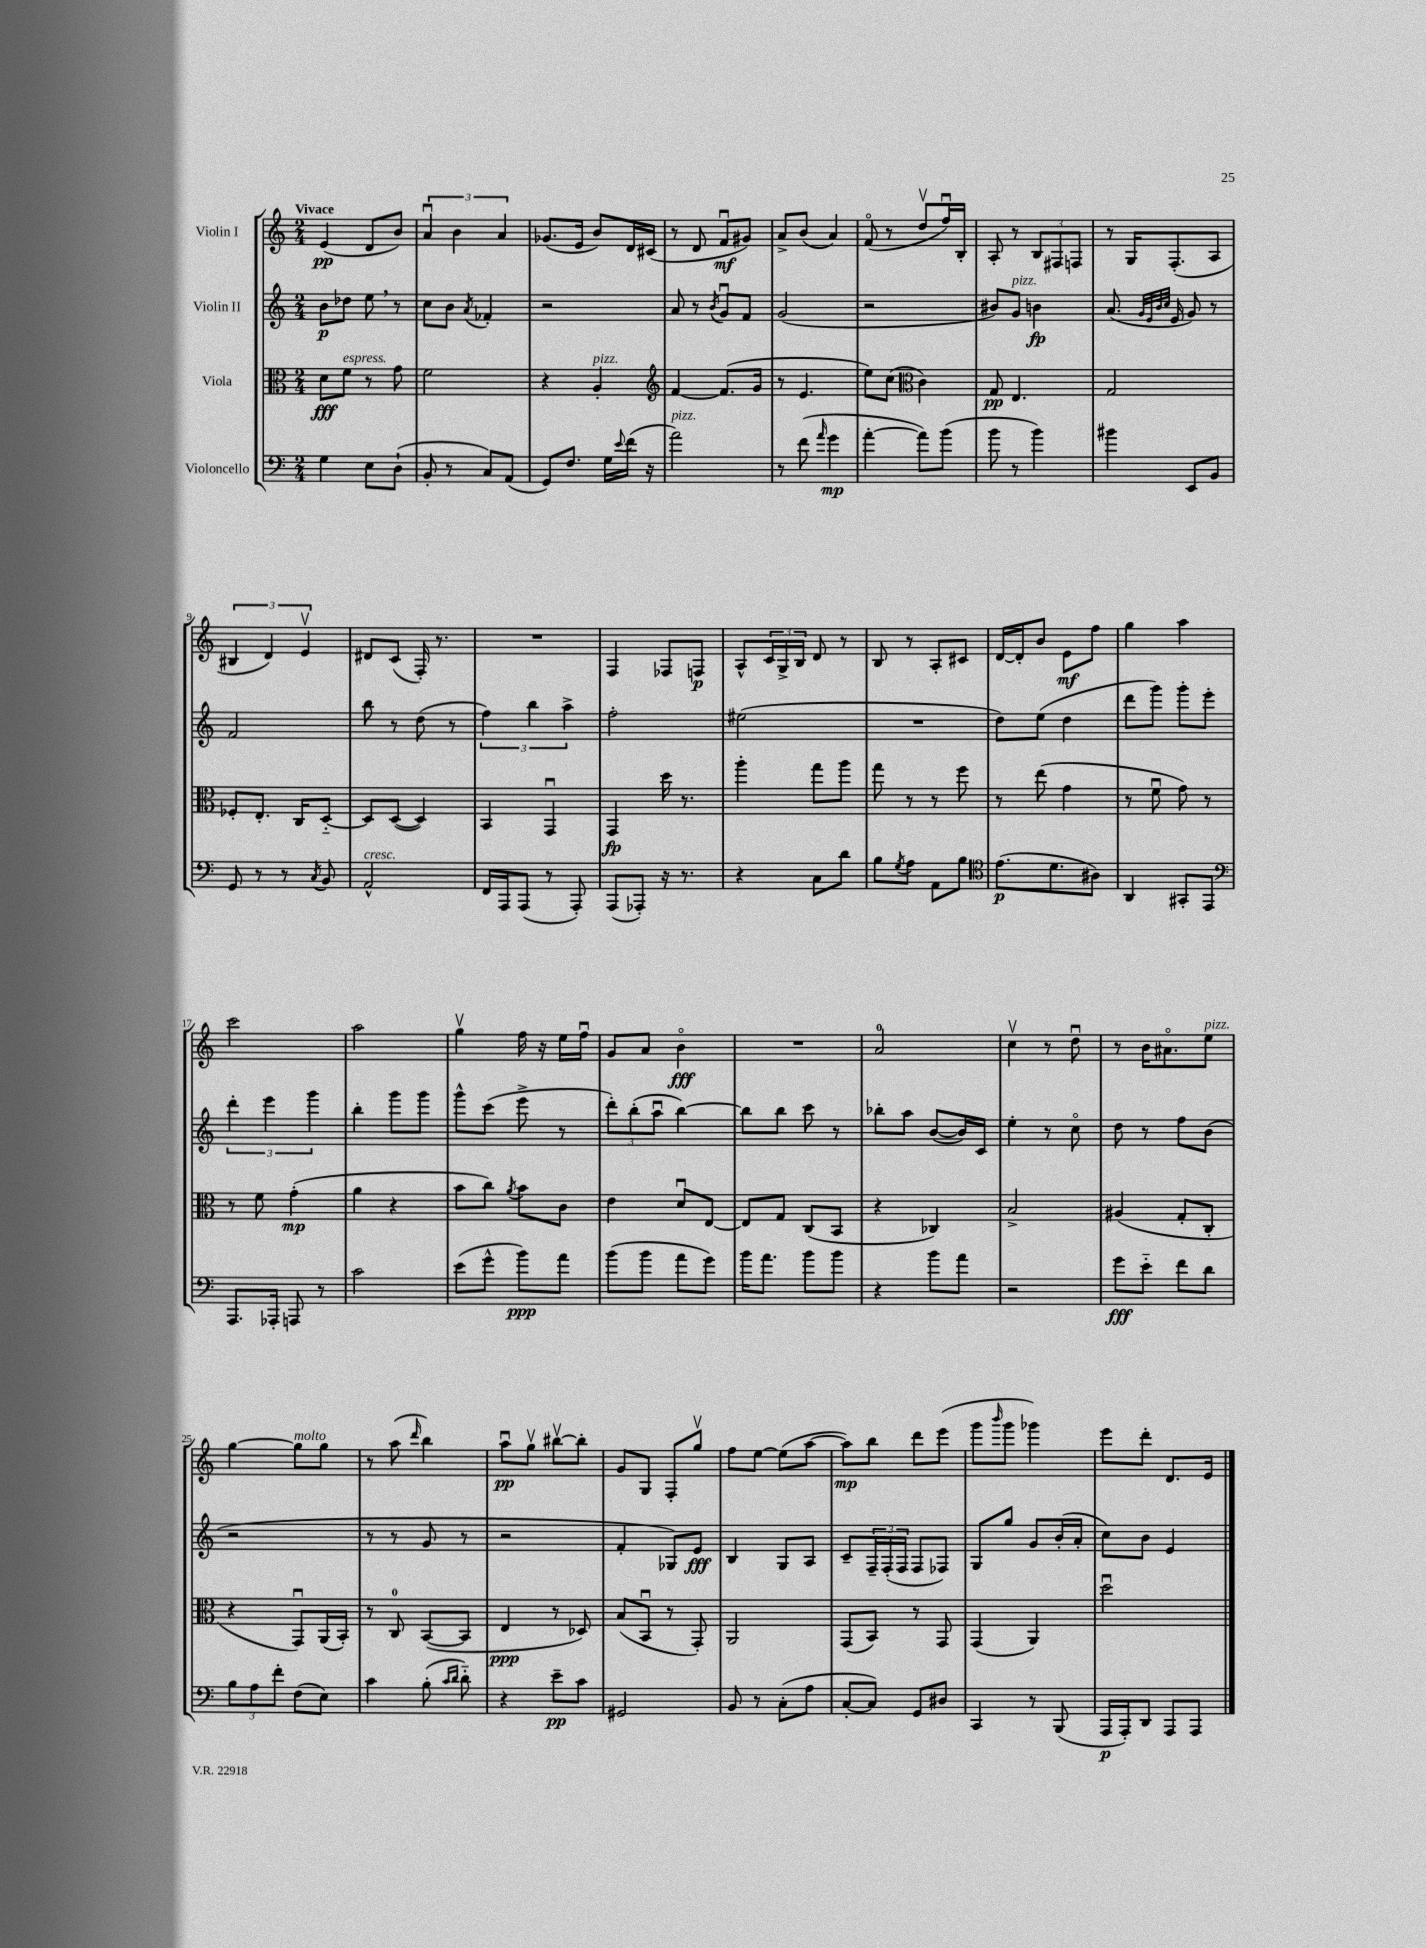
<<
\new StaffGroup <<
\new Staff = "s0" \with { instrumentName = "Violin I" } {
    \clef treble \key c \major \numericTimeSignature \time 2/4 \tempo "Vivace"
    e'4\pp( d'8 b'8) |
    \tuplet 3/2 { a'4\downbow b'4 a'4 } |
    ges'8.( e'16 b'8) d'16 cis'16( |
    r8 d'8 f'8\downbow\mf gis'8) |
    a'8-> b'8( a'4) |
    f'8\flageolet( r8 d''8\upbow f''16\downbow) b16-. |
    a8-. r8 \tuplet 3/2 { b8 fis8 f8 } |
    r8 g16 f8.-.( a8 |
    \tuplet 3/2 { bis4 d'4) e'4\upbow } |
    dis'8 c'8( f16-.) r8. |
    R2 |
    f4 fes8 f8\p |
    a8-^ \tuplet 3/2 { c'16 g16-> b16 } d'8 r8 |
    b8 r8 a8-. cis'8 |
    d'16~ d'16-. b'8 e'8\mf f''8 |
    g''4 a''4 |
    c'''2 |
    a''2 |
    g''4\upbow f''16 r16 e''16 f''16\downbow |
    g'8 a'8 b'4\flageolet\fff |
    R2 |
    a'2-0 |
    c''4\upbow r8 d''8\downbow |
    r8 b'16 ais'8.\flageolet e''8^\markup { \italic "pizz." } |
    g''4~ g''8^\markup { \italic "molto" } g''8 |
    r8 a''8( \grace { d'''16 } b''4) |
    a''8\downbow\pp g''8\upbow bis''8~\upbow bis''8-. |
    g'8 g8 f8-. g''8\upbow |
    f''8 e''8~ e''8( a''8~ |
    a''8\mp) b''8 d'''8 e'''8( |
    g'''8 \grace { b'''16 } g'''8 ges'''4) |
    e'''8 d'''8-. d'8. e'16 \bar "|." |
}
\new Staff = "s1" \with { instrumentName = "Violin II" } {
    \clef treble \key c \major \numericTimeSignature \time 2/4
    b'8\p des''8 e''8 \breathe r8 |
    c''8 b'8 \acciaccatura { a'8 } fes'4-. |
    r2 |
    a'8 r8 \acciaccatura { b'8 } g'8\downbow f'8 |
    g'2( |
    r2 |
    bis'8) g'8^\markup { \italic "pizz." } b'4\fp |
    a'8.( \grace { g'32 e'32 b'32 c''32 } e'16 g'8) r8 |
    f'2 |
    b''8 r8 d''8( r8 |
    \tuplet 3/2 { f''4) b''4 a''4-> } |
    f''2-. |
    eis''2( |
    R2 |
    d''8) e''8( d''4 |
    d'''8 g'''8) g'''8-. e'''8-. |
    \tuplet 3/2 { d'''4-. e'''4 g'''4 } |
    b''4-. g'''8 g'''8 |
    g'''8-^ c'''8( e'''8-> r8 |
    \tuplet 3/2 { d'''8-.) b''8-.( a''8\downbow } b''4~) |
    b''8 b''8 c'''8 r8 |
    bes''8-. a''8 b'8~( b'16) c'16 |
    e''4-. r8 c''8\flageolet |
    d''8 r8 f''8 b'8( |
    r2 |
    r8 r8 g'8 r8 |
    r2 |
    f'4-. ges8) e'8\fff |
    b4 g8 a8 |
    c'8-- \tuplet 3/2 { f16-- f16-.( f16 } f8 fes8) |
    g8 g''8 g'8 b'16-.( a'16-. |
    c''8) b'8 e'4 \bar "|." |
}
\new Staff = "s2" \with { instrumentName = "Viola" } {
    \clef alto \key c \major \numericTimeSignature \time 2/4
    d'8\fff f'8^\markup { \italic "espress." } r8 g'8 |
    f'2 |
    r4 a4-.^\markup { \italic "pizz." } |
    \clef treble f'4~ f'8.( g'16 |
    r8 e'4. |
    e''8) c''8( \clef alto c'4) |
    g8\pp e4. |
    g2 |
    fes8-. e8.-. c16 d8~-_ |
    d8 d8~( d4) |
    b,4 g,4\downbow |
    g,4\fp d''16 r8. |
    a''4-. g''8 a''8 |
    g''8 r8 r8 f''8 |
    r8 e''8( g'4 |
    r8 f'8\downbow g'8) r8 |
    r8 f'8 g'4-.\mp( |
    a'4 r4 |
    b'8 c''8) \acciaccatura { a'8 } b'8 c'8 |
    e'4 d'8\downbow e8~ |
    e8 g8 c8( b,8 |
    r4 ces4) |
    b2-> |
    ais4( g8-. c8-. |
    r4 g,8\downbow) a,16( b,16-.) |
    r8 c8-0 b,8~( b,8 |
    e4\ppp r8 des8) |
    b8( b,8\downbow r8 g,8-.) |
    a,2 |
    g,8( b,8) r8 g,8 |
    g,4( a,4) |
    d''2\downbow \bar "|." |
}
\new Staff = "s3" \with { instrumentName = "Violoncello" } {
    \clef bass \key c \major \numericTimeSignature \time 2/4
    g4 e8 d8-!( |
    b,8-. r8 c8) a,8( |
    g,8) f8. g16 \appoggiatura { e'8 } f'16( r16 |
    a'2^\markup { \italic "pizz." }) |
    r8 f'8( \grace { a'16 } g'4\mp |
    a'4~-. a'8) b'8( |
    b'8 r8 b'4) |
    bis'4 e,8 b,8 |
    g,8 r8 r8 \acciaccatura { c8 } b,8 |
    a,2-^^\markup { \italic "cresc." } |
    f,16 a,,16 a,,8( r8 a,,8-.) |
    a,,8( aes,,8-.) r16 r8. |
    r4 c8 d'8 |
    b8 \acciaccatura { g8 } a8 a,8 b8 |
    \clef tenor e'8.\p( d'8. ais8) |
    a,4 gis,8-. e,8 |
    \clef bass a,,8. aes,,16-. a,,8 r8 |
    c'2 |
    e'8( g'8-^ b'8\ppp) a'8 |
    b'8( b'8 a'8 g'8) |
    b'16 a'8. b'8 b'8 |
    r4 b'8 a'8 |
    r2 |
    g'8\fff e'8-_ f'8 d'8 |
    \tuplet 3/2 { b8 a8 f'8-. } f8( e8) |
    c'4 b8-.( \grace { c'16 d'16 } d'8-_) |
    r4 e'8--\pp c'8 |
    gis,2 |
    b,8 r8 c8-.( a8 |
    c8~-. c8) g,8 dis8 |
    c,4 r8 b,,8( |
    a,,16\p a,,16-.) d,8 a,,8 a,,8 \bar "|." |
}
>>
>>
